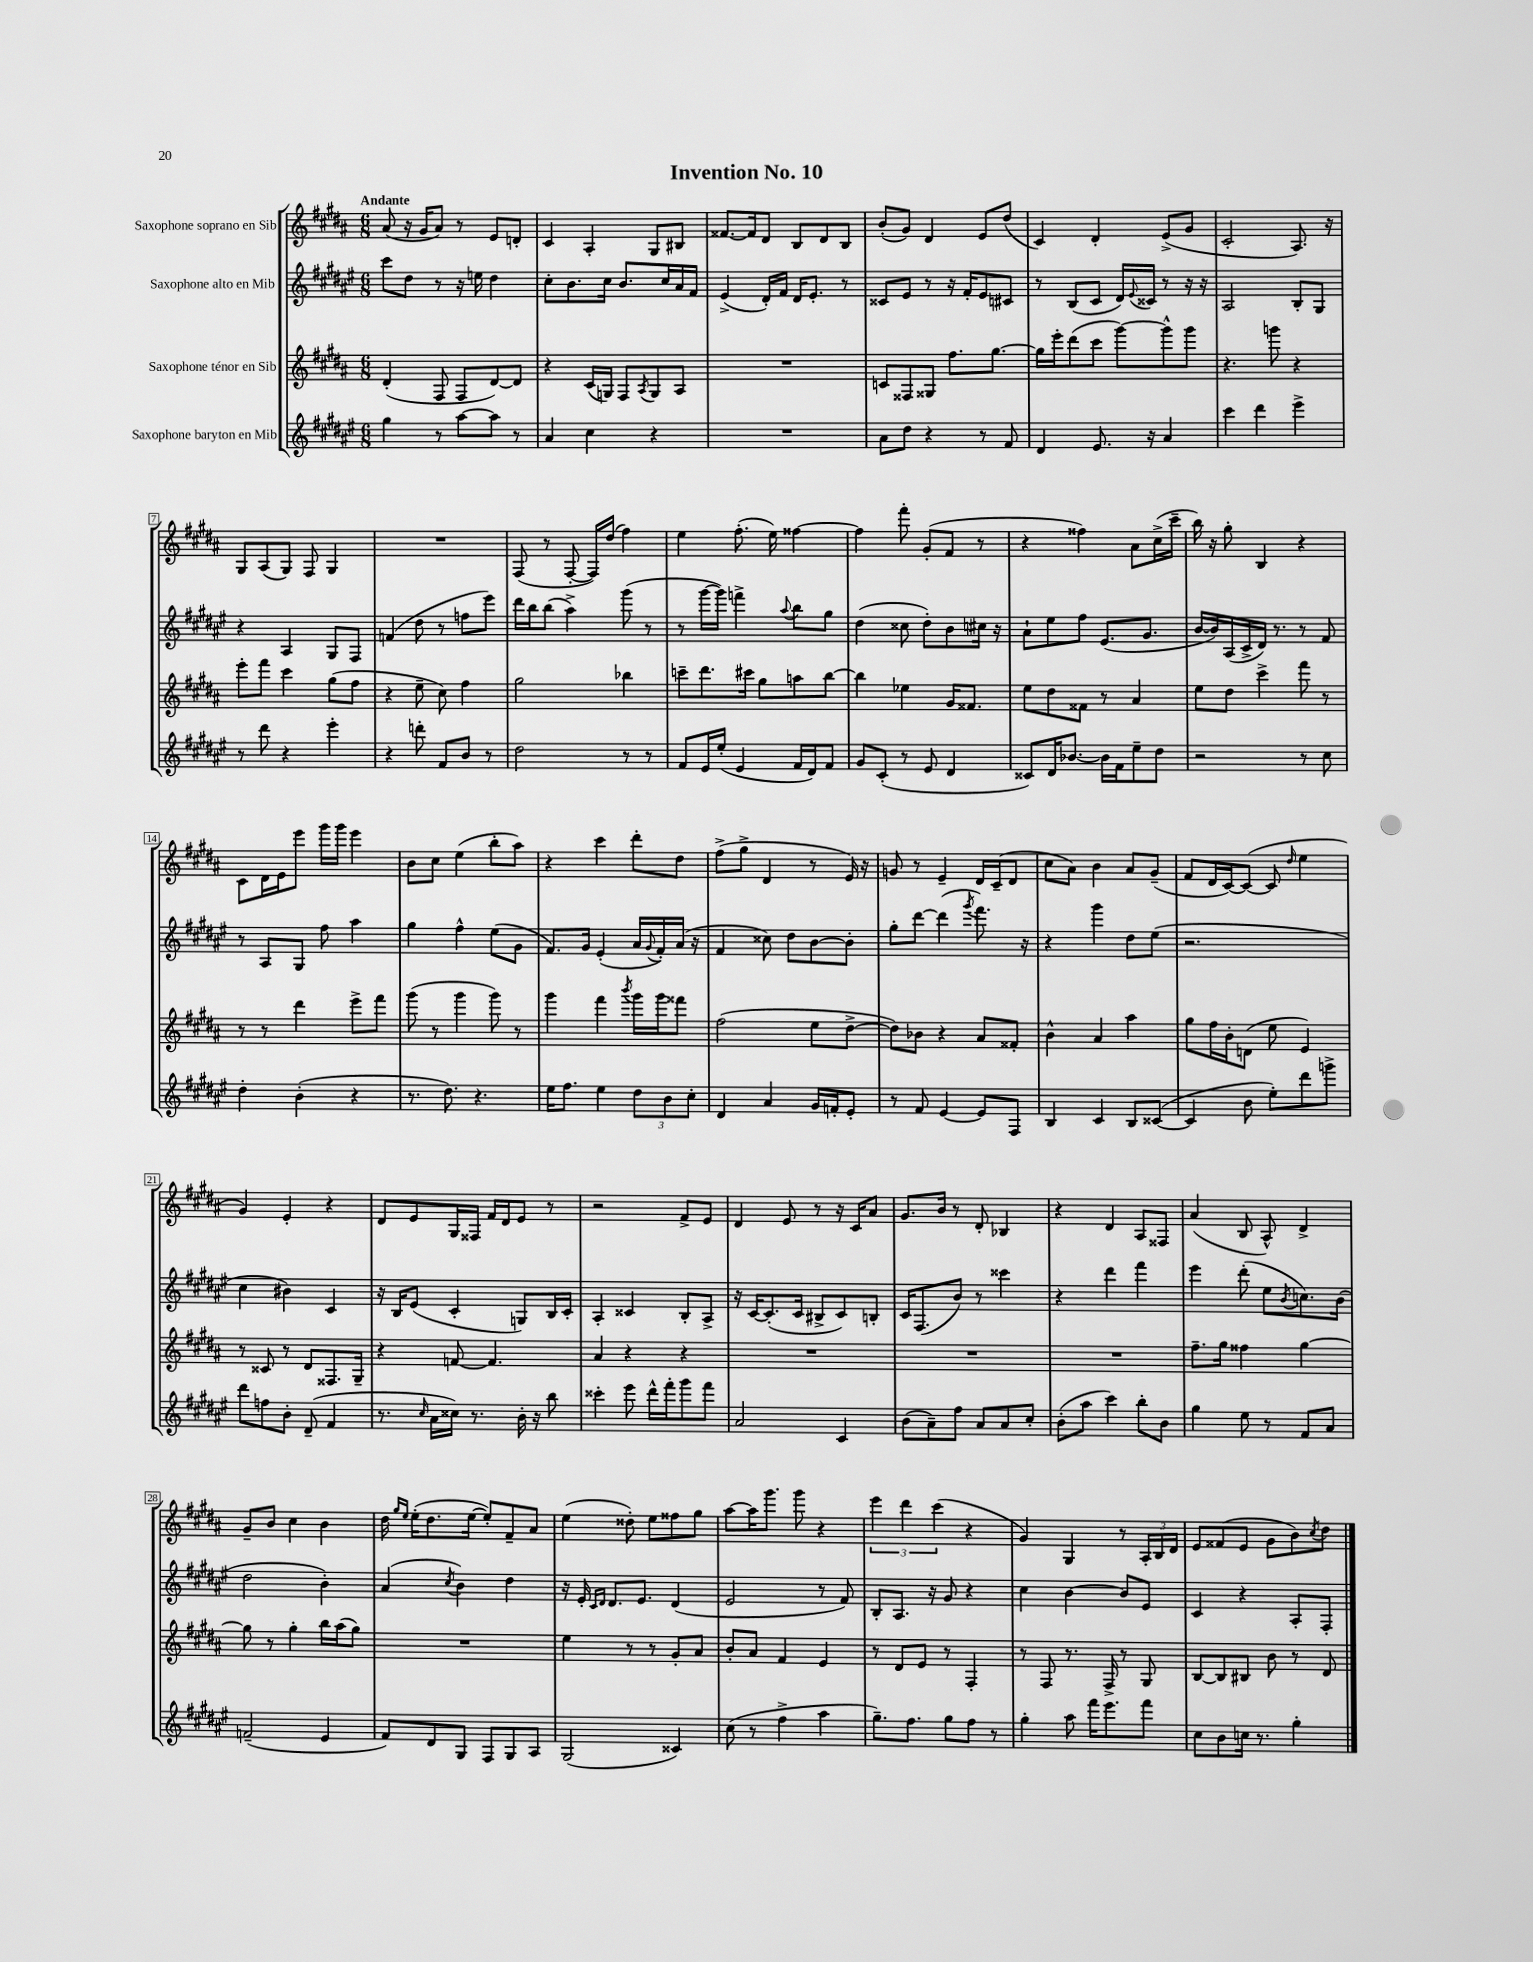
\header { title = "Invention No. 10" }
<<
\new StaffGroup <<
\new Staff = "s0" \with { instrumentName = "Saxophone soprano en Sib" } {
    \clef treble \key b \major \numericTimeSignature \time 6/8 \tempo "Andante"
    ais'8( r16 gis'16 ais'8) r8 e'8 d'8-. |
    cis'4 ais4-. gis8 bis8 |
    fisis'8.~ fisis'16 dis'8 b8 dis'8 b8 |
    b'8-.( gis'8) dis'4 e'8 dis''8( |
    cis'4) dis'4-. e'8->( gis'8 |
    cis'2-. ais8.) r16 |
    gis8 ais8( gis8) fis8 gis4 |
    R2. |
    fis8( r8 fis8~-. fis16) dis''16( fis''4) |
    e''4 fis''8.-.( e''16) fisis''4~ |
    fisis''4 fis'''8-. gis'8-.( fis'8 r8 |
    r4 fisis''4) ais'8 cis''16->( cis'''16-- |
    b''16) r16 gis''8-. b4 r4 |
    cis'8 dis'16 e'16 e'''8 gis'''16 gis'''16 e'''4 |
    b'8 cis''8 e''4( b''8-. ais''8) |
    r4 cis'''4 dis'''8-. dis''8 |
    fis''8->( gis''8-> dis'4 r8 e'16) r16 |
    g'8 r8 e'4-- dis'16 cis'16--( dis'8 |
    cis''8 ais'8) b'4 ais'8 gis'8--( |
    fis'8 dis'16 cis'16~) cis'8~( cis'8 \grace { dis''16 } e''4 |
    gis'4) e'4-. r4 |
    dis'8 e'8 gis16 fisis16 fis'16 dis'16 e'8 r8 |
    r2 fis'8-> e'8 |
    dis'4 e'8 r8 r16 cis'16 ais'8 |
    gis'8. b'16 r8 dis'8-. bes4 |
    r4 dis'4 ais8 fisis8 |
    ais'4( b8 ais8-^) dis'4-> |
    gis'8-- b'8 cis''4 b'4 |
    dis''16 \grace { gis''16 e''16 } e''16-.( dis''8. e''16~ e''8-.) fis'8-- ais'8 |
    e''4( disis''8-.) e''8 fisis''8 gis''8 |
    ais''8~ ais''16 gis'''8. gis'''8 r4 |
    \tuplet 3/2 { e'''4 dis'''4 cis'''4( } r4 |
    gis'4) gis4 r8 \tuplet 3/2 { ais16-. b16 dis'16 } |
    e'8 fisis'8( e'8 gis'8 b'8) \acciaccatura { cis''8 } dis''8 \bar "|." |
}
\new Staff = "s1" \with { instrumentName = "Saxophone alto en Mib" } {
    \clef treble \key fis \major \numericTimeSignature \time 6/8
    cis'''8 dis''8 r8 r16 e''16 dis''4 |
    cis''8-. b'8. cis''16 b'8. cis''16 ais'16 fis'16 |
    eis'4->( dis'16-.) fis'16 dis'16 eis'8.-. r8 |
    cisis'8 eis'8 r8 r16 fis'16-. eis'8 cis'8 |
    r8 b8( cis'8 dis'16) \appoggiatura { eis'8 } cisis'16 r8 r16 r16 |
    ais2 b8-. gis8 |
    r4 ais4 gis8 fis8 |
    f'4( dis''8 r8 f''8 eis'''8) |
    dis'''16 b''16 b''8( ais''4->) gis'''8( r8 |
    r8 gis'''16~ gis'''16) f'''4-> \appoggiatura { ais''8 } b''8 gis''8 |
    dis''4( cisis''8 dis''8-.) b'8 cis''16 r16 |
    ais'8-! eis''8 fis''8 eis'8.( gis'8. |
    b'16~ b'16) ais16( cis'16-> dis'16) r8. r8 fis'8 |
    r8 ais8 gis8 fis''8 ais''4 |
    gis''4 fis''4-^ eis''8( gis'8 |
    fis'8.) gis'16 eis'4-.( ais'16 \appoggiatura { gis'8 } fis'16-.) ais'16( r16 |
    fis'4 cisis''8) dis''8 b'8~ b'8-. |
    gis''8-. dis'''8~ dis'''4( \acciaccatura { gis'''8 } fis'''8.) r16 |
    r4 gis'''4 dis''8 eis''8( |
    r2. |
    cis''4 bis'4) cis'4 |
    r16 b16 eis'8( cis'4-. g8) b16 cis'16-. |
    ais4-. cisis'4 b8-. ais8-> |
    r16 cis'16~ cis'8.-.( cis'16 bis8-> cis'8) b8-. |
    cis'16 fis8.( b'8) r8 cisis'''4 |
    r4 dis'''4 fis'''4 |
    eis'''4 dis'''8-.( eis''8 \acciaccatura { b'8 } c''8.) b'16( |
    dis''2 b'4-.) |
    ais'4( \acciaccatura { cis''8 } b'4) dis''4 |
    r16 eis'16-. \grace { cis'16 dis'16 } dis'8. eis'8. dis'4( |
    eis'2 r8 fis'8) |
    b8-. ais8. r16 gis'8 r4 |
    cis''4 b'4~ b'8 eis'8 |
    cis'4 r4 ais8-. fis8-. \bar "|." |
}
\new Staff = "s2" \with { instrumentName = "Saxophone ténor en Sib" } {
    \clef treble \key b \major \numericTimeSignature \time 6/8
    dis'4-.( fis8 fis8 dis'8~) dis'8 |
    r4 cis'16( g16) fis8 \acciaccatura { ais8 } g8 ais8 |
    R2. |
    c'8 fisis8 gisis8 fis''8. gis''8.~ |
    gis''16 e'''16-. dis'''8( cis'''8 gis'''8~) gis'''8-^ gis'''8 |
    r4. g'''8 r4 |
    e'''8-. fis'''8 cis'''4 gis''8( fis''8 |
    r4 e''8-- cis''8) fis''4 |
    gis''2 bes''4 |
    c'''8-- dis'''8. cis'''16 gis''8 a''8 b''8~ |
    b''4 ees''4 gis'16 fisis'8. |
    e''8 dis''8 fisis'8 r8 ais'4 |
    e''8 dis''8 cis'''4-> fis'''8 r8 |
    r8 r8 dis'''4 e'''8-> fis'''8 |
    gis'''8( r8 gis'''4 gis'''8) r8 |
    gis'''4 fis'''4 \acciaccatura { b'''8 } gis'''16 gis'''16 fisis'''8 |
    fis''2( e''8 dis''8~-> |
    dis''8) bes'8 r4 ais'8 fisis'8-. |
    b'4-^ ais'4 ais''4 |
    gis''8 fis''16 b'16-. d'8( e''8 e'4) |
    r8 cisis'8 r8 dis'8 fisis8. gis16-- |
    r4 f'8~ f'4. |
    ais'4 r4 r4 |
    R2. |
    R2. |
    R2. |
    fis''8.-- gis''16 fisis''4 gis''4~ |
    gis''8 r8 gis''4-. b''16 ais''16( gis''8) |
    R2. |
    e''4 r8 r8 gis'8-. ais'8 |
    b'8-. ais'8 fis'4 e'4 |
    r8 dis'8 e'8 r8 fis4-. |
    r8 fis8 r8. fis16-> r8 gis8 |
    b8~ b8 bis8 b'8 r8 dis'8 \bar "|." |
}
\new Staff = "s3" \with { instrumentName = "Saxophone baryton en Mib" } {
    \clef treble \key fis \major \numericTimeSignature \time 6/8
    gis''4 r8 ais''8~ ais''8 r8 |
    ais'4 cis''4 r4 |
    R2. |
    ais'8 dis''8 r4 r8 fis'8 |
    dis'4 eis'8. r16 ais'4 |
    cis'''4 dis'''4 eis'''4-> |
    r8 dis'''8 r4 eis'''4-. |
    r4 d'''8-. fis'8 b'8 r8 |
    dis''2 r8 r8 |
    fis'8 eis'16 eis''16-.( eis'4 fis'16 dis'16) fis'8 |
    gis'8 cis'8-.( r8 eis'8 dis'4 |
    cisis'8) dis'16 bes'8.~ bes'16 fis'16 eis''8-- dis''8 |
    r2 r8 cis''8 |
    dis''4-. b'4-.( r4 |
    r8. dis''8.) r4. |
    eis''16 fis''8. eis''4 \tuplet 3/2 { dis''8 b'8 cis''8-. } |
    dis'4 ais'4 gis'16 f'16-. eis'8-. |
    r8 fis'8 eis'4~ eis'8 fis8 |
    b4 cis'4 b8 cisis'8~( |
    cisis'4 b'8 eis''8-.) dis'''8 g'''8-> |
    dis'''8 f''8 b'8-. dis'8--( fis'4 |
    r8. \grace { cis''16 } ais'16 cisis''16) r8. b'16-. r16 b''8 |
    cisis'''4-. eis'''8 dis'''16-^ fis'''16-. gis'''8 fis'''8 |
    ais'2 cis'4 |
    b'8( ais'8--) fis''8 ais'8 ais'8 cis''8-. |
    b'8-.( ais''8 cis'''4) b''8-. b'8 |
    gis''4 eis''8 r8 fis'8 ais'8 |
    f'2--( eis'4 |
    fis'8) dis'8 gis8 fis8 gis8 ais8 |
    gis2( cisis'4) |
    cis''8( r8 fis''4-> ais''4 |
    gis''8.--) fis''8. gis''8 fis''8 r8 |
    gis''4-. ais''8 fis'''16 eis'''8. fis'''8 |
    cis''8 b'8 c''16 r8. gis''4-. \bar "|." |
}
>>
>>
\layout { \context { \Score \override BarNumber.stencil = #(make-stencil-boxer 0.1 0.3 ly:text-interface::print) } }
